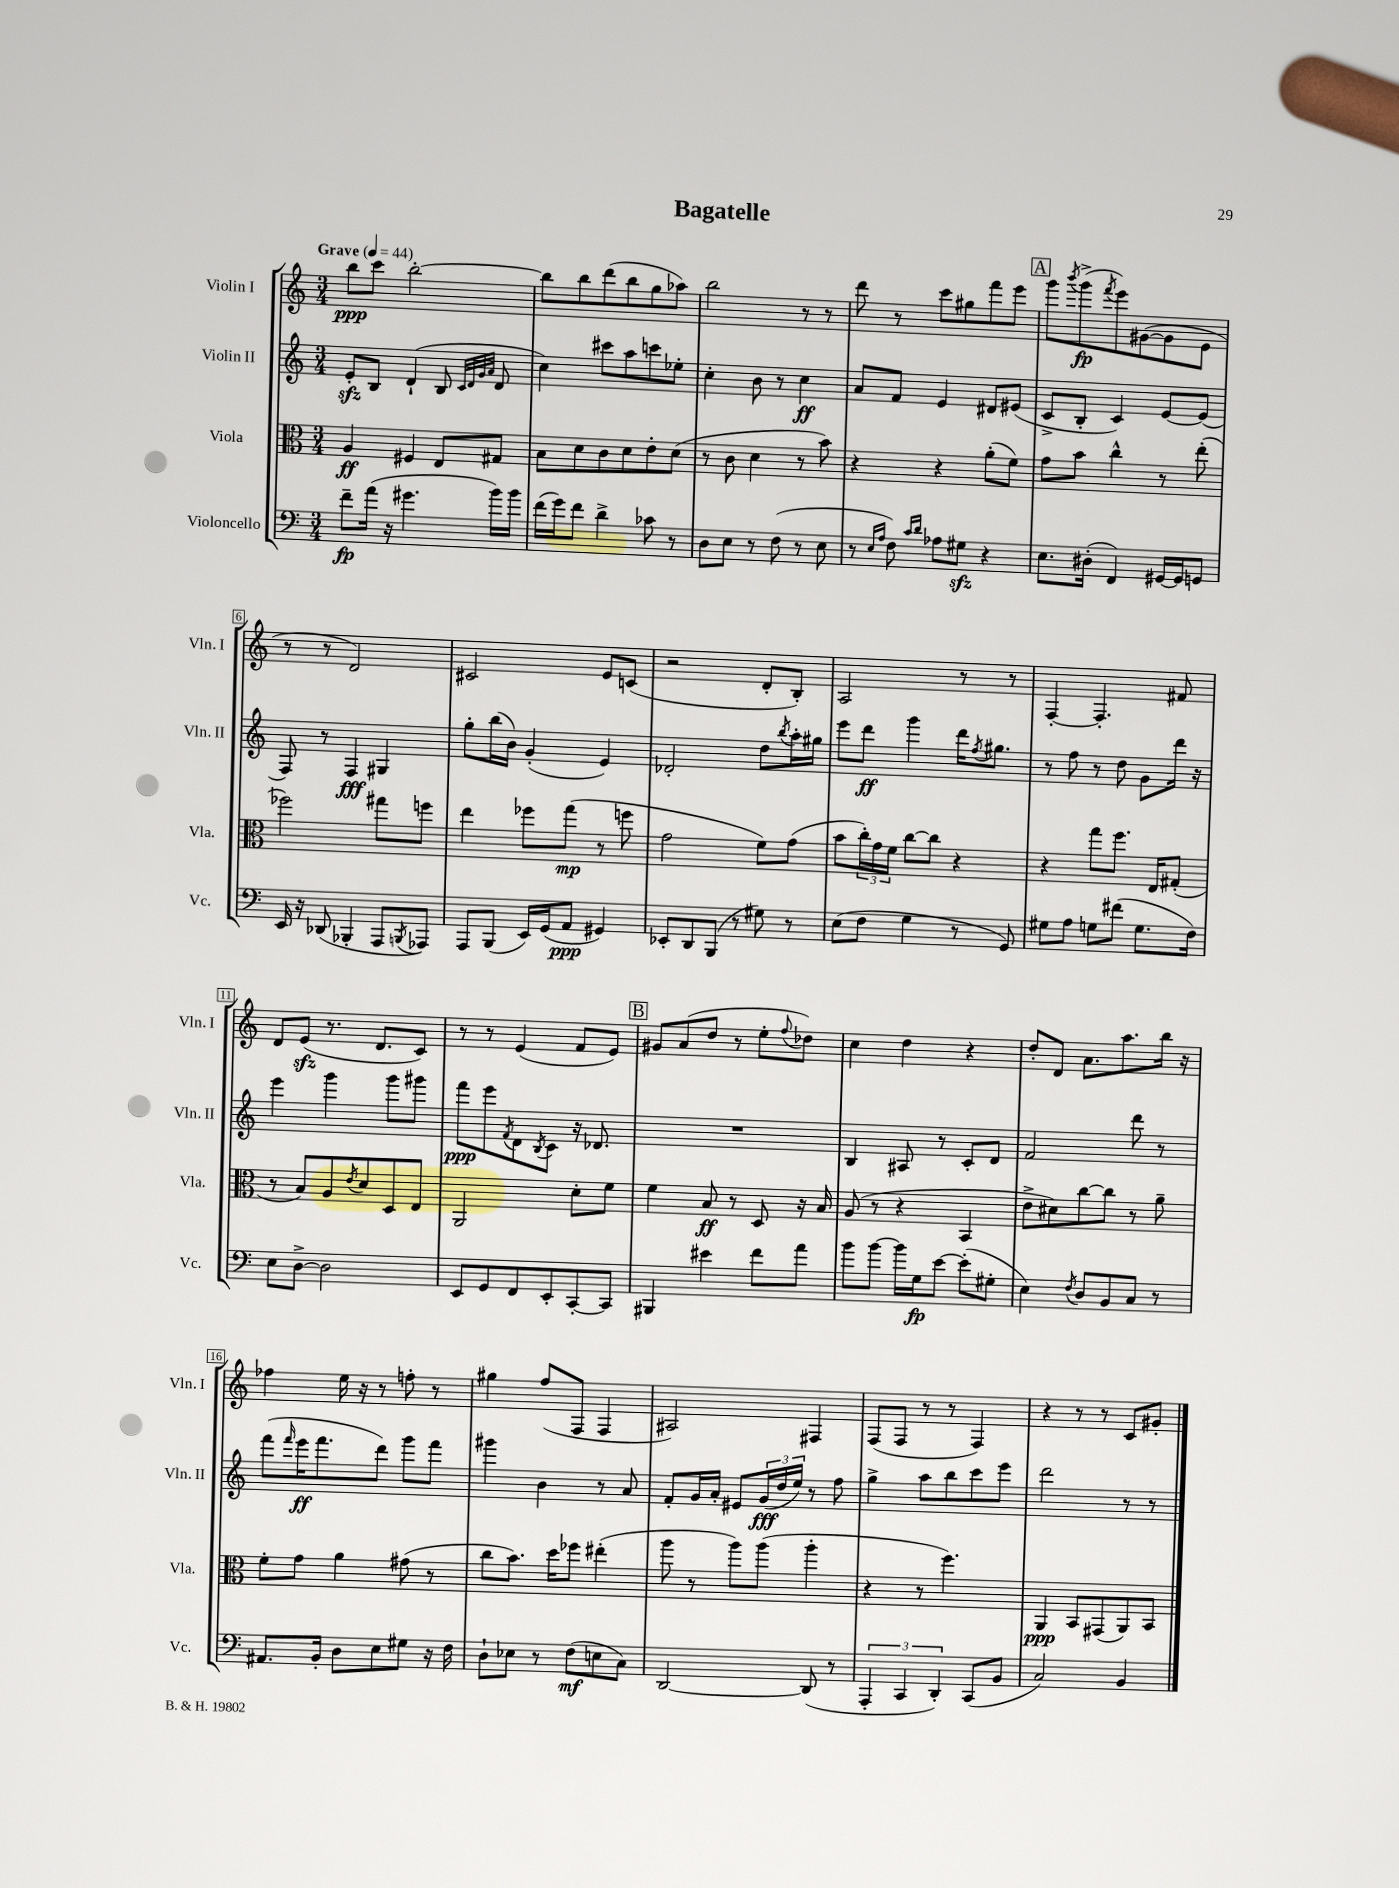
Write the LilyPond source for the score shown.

\header { title = "Bagatelle" }
<<
\new StaffGroup <<
\new Staff = "s0" \with { instrumentName = "Violin I" shortInstrumentName = "Vln. I" } {
    \clef treble \key c \major \numericTimeSignature \time 3/4 \tempo "Grave" 4 = 44
    b''8\ppp c'''8 b''2~-. |
    b''8 b''8 d'''8( b''8 g''8 aes''8) |
    b''2 r8 r8 |
    d'''8 r8 c'''8 gis''8 f'''8 e'''8 |
    \mark \markup { \box "A" } g'''8 \acciaccatura { b'''8 } g'''8->\fp( \acciaccatura { f'''8 } e'''8) gis'8~( gis'8 e'8 |
    r8 r8 d'2) |
    cis'2 e'8 c'8( |
    r2 d'8-. b8-.) |
    a2 r8 r8 |
    f4~-. f4.-. fis'8 |
    d'8 e'8\sfz( r8. d'8. c'8) |
    r8 r8 e'4( f'8 e'8) |
    \mark \markup { \box "B" } gis'8 a'8( d''8 r8 e''8-. \appoggiatura { f''8 } des''8) |
    c''4 d''4 r4 |
    d''8-. d'8 a'8. a''8. b''16 r16 |
    fes''4 e''16 r16 r8 f''8-. r8 |
    gis''4 f''8( f8 f4 |
    ais2) fis4 |
    f8( f8 r8 r8 f4) |
    r4 r8 r8 c'8 gis'8-. \bar "|." |
}
\new Staff = "s1" \with { instrumentName = "Violin II" shortInstrumentName = "Vln. II" } {
    \clef treble \key c \major \numericTimeSignature \time 3/4
    e'8-.\sfz b8 d'4-!( b8 \grace { c'32 d'32 g'32 a'32 } d'8 |
    c''4) cis'''8 a''8 c'''8 ees''8-. |
    c''4-. b'8 r8 c''4\ff |
    a'8 f'8 e'4 dis'8 eis'8( |
    \mark \markup { \box "A" } c'8-> b8-. c'4) e'8~ e'8( |
    f8) r8 f4\fff gis4 |
    g''8-. b''16( b'16) g'4-.( e'4) |
    des'2-. d''8 \acciaccatura { b''8 } a''16-. gis''16 |
    e'''8 d'''8\ff g'''4 d'''16 \acciaccatura { f''8 } gis''8. |
    r8 f''8 r8 d''8 g'8 d'''16 r16 |
    e'''4 g'''4 g'''8 gis'''8 |
    f'''8\ppp e'''8 \acciaccatura { f'8 } d'8 \acciaccatura { b8 } c'8 r16 des'8. |
    \mark \markup { \box "B" } R2. |
    b4 ais8 r8 c'8-. d'8 |
    f'2 d'''8 r8 |
    f'''8( \grace { f'''16 } e'''16\ff f'''8. d'''8) g'''8 f'''8 |
    gis'''4 b'4 r8 a'8 |
    f'8-. g'16 a'16-. eis'8 \tuplet 3/2 { g'16\fff( d''16 e''16) } r8 f''8 |
    g''4-> a''8 b''8 c'''8 e'''8 |
    d'''2 r8 r8 \bar "|." |
}
\new Staff = "s2" \with { instrumentName = "Viola" shortInstrumentName = "Vla." } {
    \clef alto \key c \major \numericTimeSignature \time 3/4
    a4\ff fis4 e8 gis8 |
    b8 d'8 c'8 d'8 e'8-. d'8( |
    r8 c'8 d'4 r8 b'8) |
    r4 r4 a'8-.( f'8) |
    \mark \markup { \box "A" } g'8 b'8 c''4-^ r8 e''8-.( |
    fes''2) gis''8 f''8 |
    e''4 fes''8 g''8\mp( r8 f''8 |
    g'2 f'8) g'8( |
    b'8 \tuplet 3/2 { c''16-.) g'16 f'16 } c''8~ c''8 r4 |
    r4 g''8 f''8. e16 gis8-.( |
    r8 b8) a8 \acciaccatura { e'8 } d'8 d8 e8 |
    a,2 d'8-. f'8 |
    \mark \markup { \box "B" } f'4 b8\ff r8 d8 r16 b16 |
    a8( r8 r4 b,4 |
    e'8-> dis'8) c''8~ c''8 r8 a'8-- |
    f'8-. g'8 a'4 gis'8( r8 |
    c''8 b'8.) d''16 fes''8 eis''4-.( |
    a''8 r8 a''8) a''8( a''4-. |
    r4 r8 f''4.) |
    a,4\ppp b,8 gis,8( a,8) b,8 \bar "|." |
}
\new Staff = "s3" \with { instrumentName = "Violoncello" shortInstrumentName = "Vc." } {
    \clef bass \key c \major \numericTimeSignature \time 3/4
    f'8--\fp a'16( r16 gis'4. b'16) b'16 |
    f'16( g'16) f'8 d'4-> ces'8 r8 |
    d8 e8 r8 f8( r8 e8 |
    r8 \grace { e16 a16 } f8) \grace { c'16 d'16 } aes8 gis8\sfz r4 |
    \mark \markup { \box "A" } e8. dis16-.( f,4) gis,16~ gis,16 g,8 |
    e,16 r16 des,8( bes,,4-. a,,8 \acciaccatura { b,,8 } aes,,8) |
    a,,8 b,,8( e,16) g,16( a,8\ppp gis,4) |
    ees,8-. d,8 b,,8( r8 gis8) r8 |
    e8( f8 g4 r8 g,8) |
    gis8 a8 g8 fis'8( g8. f16) |
    e8 d8~-> d2 |
    e,8 g,8 f,8 e,8-. c,8~-. c,8 |
    \mark \markup { \box "B" } bis,,4 eis'4 f'8 a'8 |
    b'8 b'8~ b'16 g16\fp e'8~ e'8-.( gis8-. |
    e4) \acciaccatura { f8 } d8 b,8 c8 r8 |
    ais,8. b,16-. d8 e8 gis8 r16 f16 |
    d8-! ees8 r8 f8\mf( e8 c8) |
    d,2~ d,8( r8 |
    \tuplet 3/2 { a,,4-. c,4 d,4-.) } c,8( b,8 |
    c2) b,4 \bar "|." |
}
>>
>>
\layout { \context { \Score \override BarNumber.stencil = #(make-stencil-boxer 0.1 0.3 ly:text-interface::print) } }
